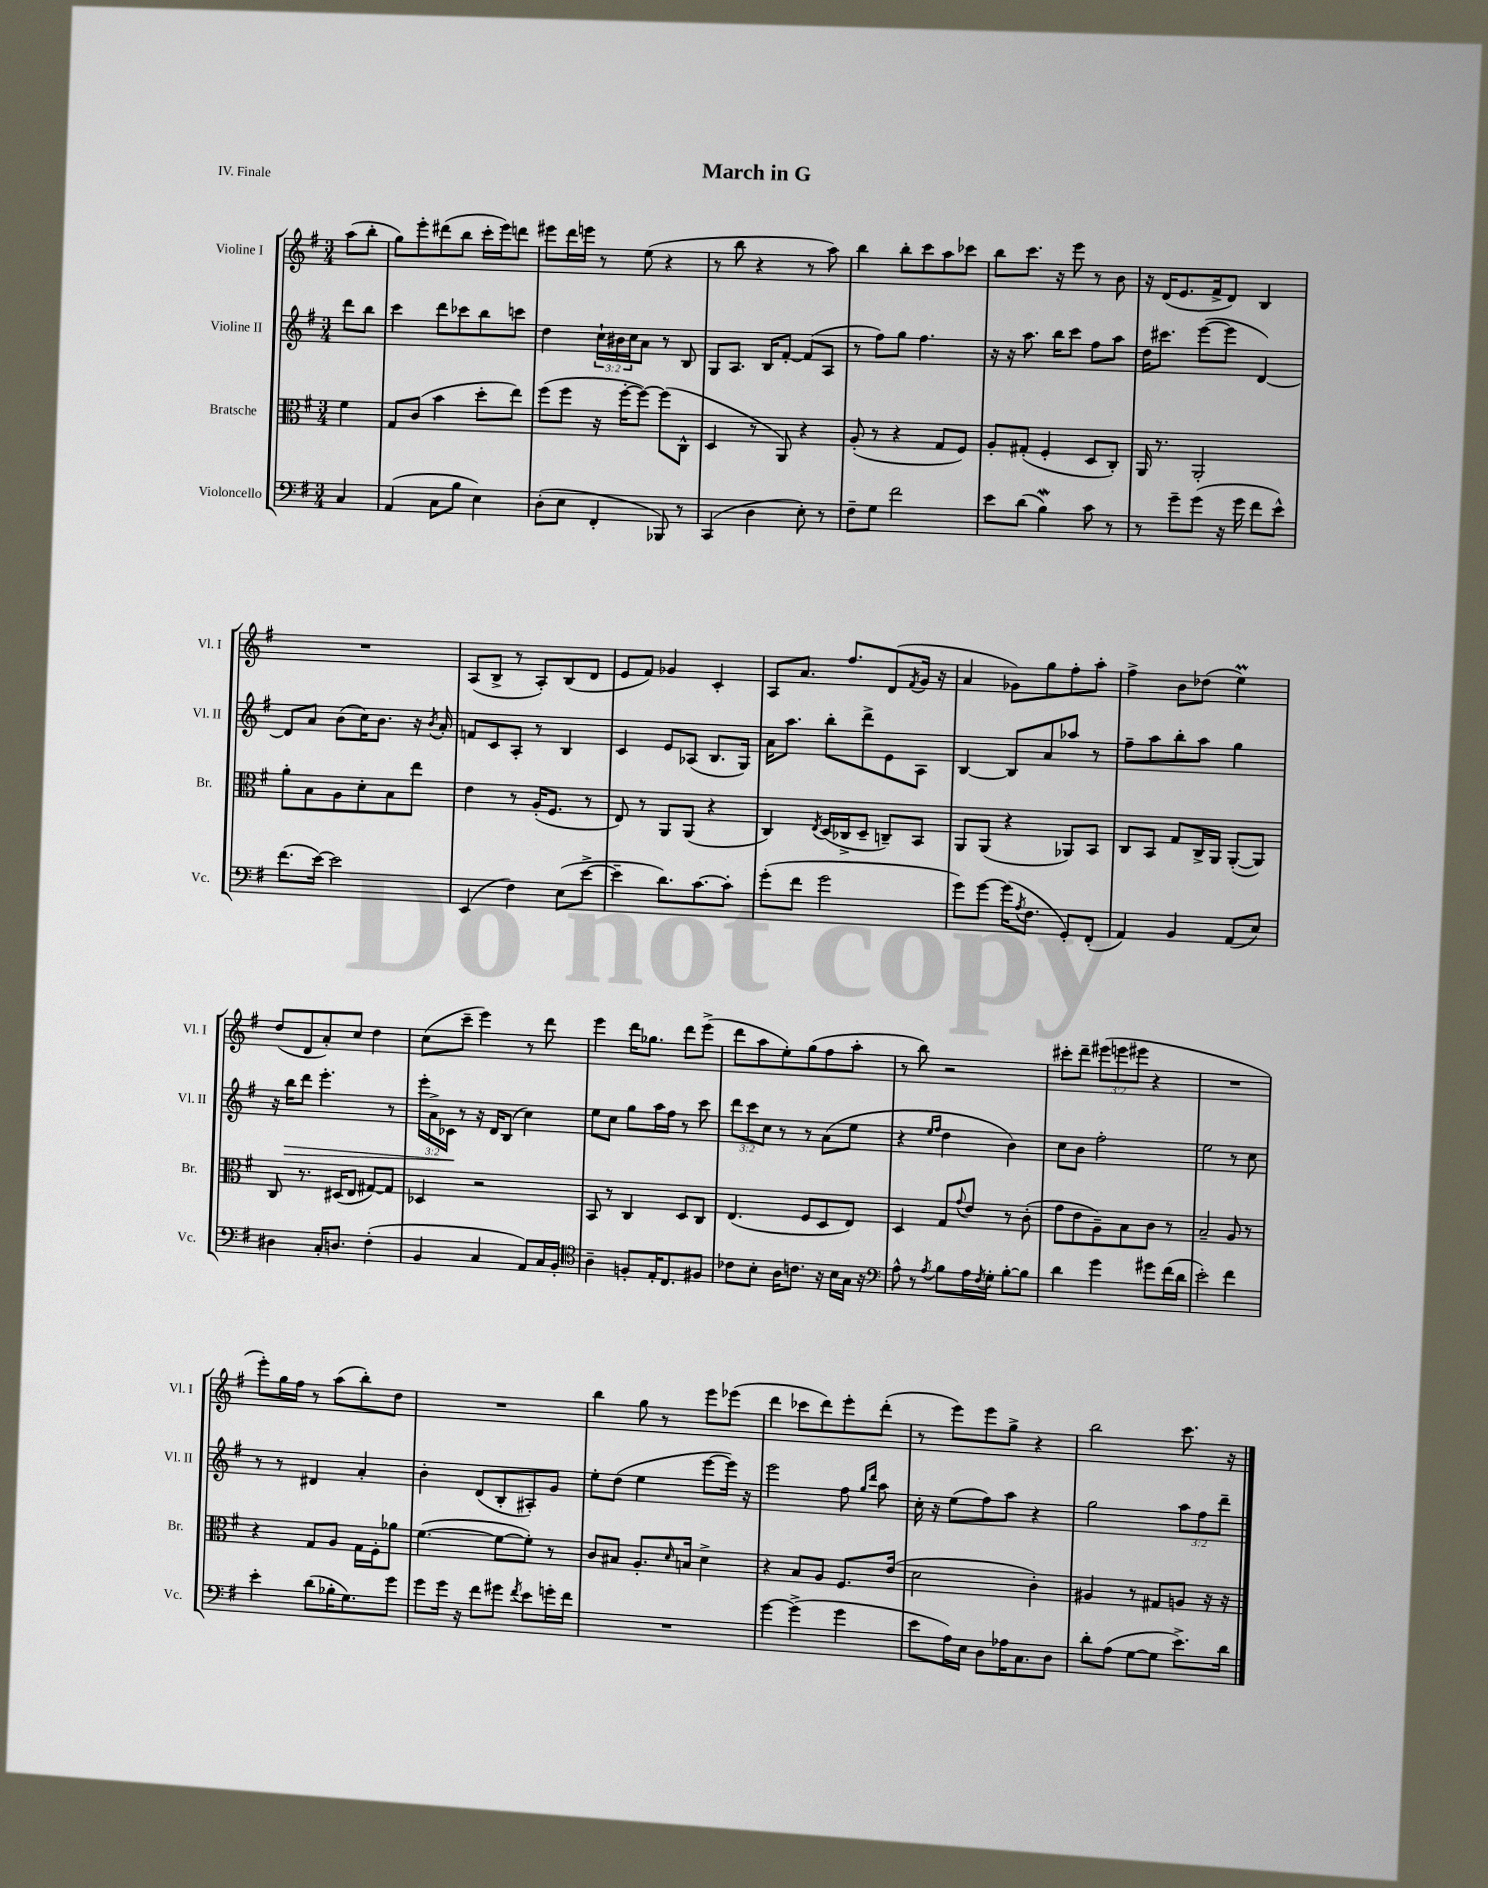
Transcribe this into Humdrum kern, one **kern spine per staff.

**kern	**kern	**kern	**kern
*staff4	*staff3	*staff2	*staff1
*clefF4	*clefC3	*clefG2	*clefG2
*k[f#]	*k[f#]	*k[f#]	*k[f#]
*M3/4	*M3/4	*M3/4	*M3/4
4C	4f#	8ddd	(8aa
.	.	8bb	8bb'
=	=	=	=
(4AA	8G	4ccc	8gg)
.	(8c	.	8eee'
8C	4b	8ddd	(8ddd#
8B	.	8ccc-	8bb
4E)	8dd'	8bb	16ccc'
.	.	.	16eee)
.	8ee)	8ccc	8ddd
=	=	=	=
(8D'	(8ff#	4dd	8eee#
8E	8ff#	.	16ddd
.	.	.	16eee
4FF#'	16r	24cc`	8r
.	.	24b#	.
.	[16ff#'	.	.
.	.	24cc	.
.	8ff#_)	8a	(8ee
8BBB-)	(8ff#]	8r	4r
8r	8C^^	8B	.
=	=	=	=
(4CC	4D	8G	8r
.	.	8.A	8bb
4D	8r	.	4r
.	.	16B	.
.	8AA)	[8f#'	.
8E')	4r	(8f#]	8r
8r	.	8A	8aa)
=	=	=	=
8F#~	(8A'	8r	4bb
8G	8r	8ff#)	.
2f#	4r	8gg	8bb'
.	.	4.ff#	8ccc
.	8G	.	8aa
.	8F#)	.	8ccc-
=	=	=	=
8e	8A'	16r	8bb
.	.	16r	.
(8d	(8G#'	8.aa	8.ccc
4B)	4F#'	.	.
.	.	16bb	16r
.	.	8ccc	8eee
8c	8D	8ff#	8r
8r	8C')	8aa	8b
=	=	=	=
8r	16AA	16dd	16r
.	8.r	8.ccc#	(16d
8g~	.	.	8.e
(8g	2AA'	([8eee	.
.	.	.	16f#^
16r	.	8eee]	8d)
16g	.	.	.
8f#	.	[4d)	4B
8e^^)	.	.	.
=	=	=	=
(8.f#	8a'	8d]	2.r
.	8B	8a	.
[16e)	.	.	.
2e]	8A	(8b	.
.	8d'	16cc)	.
.	.	8.b	.
.	8B	.	.
.	8ee	16r	.
.	.	8qb	.
.	.	16a'	.
=	=	=	=
(4EE	4e	8f	(8A
.	.	8c	8B^
4F#)	8r	8A'	8r
.	(16A'	8r	8A')
.	8.F#	.	.
(8E	.	4B	(8B
[8e^	8r	.	8d
=	=	=	=
4e~]	8E)	4c	8e
.	8r	.	8f#)
8.d)	8AA	8e	4g-
.	(8AA	(8A-	.
[8.c	.	.	.
.	4r	8.B	4c'
8c']	.	.	.
.	.	16G)	.
=	=	=	=
(8g'	4C)	16a	8A
.	.	8.aa	.
8f#	.	.	8.a
.	8qE	.	.
2g	(16D	8bb'	.
.	16C-^	.	8.ff#
.	8D~	8ddd^	.
.	8C~)	8e	(8d
.	.	.	8qf#
.	8BB	8A	16g
.	.	.	16r
=	=	=	=
8g)	8AA	[4B	4a
[8g	(8AA	.	.
(16g]	4r	8B]	8g-)
8qA	.	.	.
8.F#	.	.	.
.	.	8a	8gg
8GG')	8AA-)	8aa-	8ff#'
(8FF#'	8BB	8r	8aa'
=	=	=	=
4AA)	8C	8ff#~	4ff#^
.	8BB	8aa	.
4BB	8G	8bb'	8b
.	16C^	8aa	(8dd-
.	16AA	.	.
(8AA	([8AA'	4gg	4ee)
8E)	8AA])	.	.
=	=	=	=
4D#	8C	16r	(8dd
.	.	16bb	.
.	8.r	8ddd	8d
16C'	.	4.eee'	8a')
8.D	(16D#	.	.
.	8E	.	8cc
(4F#'	[8G#)	.	4dd
.	8G#]	8r	.
=	=	=	=
4BB	4D-	24eee'	(8cc
.	.	24a^	.
.	.	24c-	.
.	.	8r	8ccc~
4C	2r	16r	4eee)
.	.	16d	.
.	.	(8B	.
8AA)	.	4cc)	8r
16C	.	.	8ddd
16BB'	.	.	.
=	=	=	=
*clefC4	*	*	*
4A~	8BB	8ee	4eee
.	8r	8cc	.
8F'	4C	8gg	16ddd
.	.	.	8.gg-
16E'	.	16aa	.
8.C	.	16ff#	.
.	8D	8r	8ddd
8F#	8C	8ccc	(8eee^
=	=	=	=
8c-	(4.E	12ddd	8ddd
.	.	12ccc	.
8B'	.	.	8aa
.	.	12cc	.
16A	.	8r	8ee')
8.c	.	.	.
.	8F#	8r	(8gg
16r	8D	(8a	8ff#
16B	.	.	.
16G	8E)	8ee	8aa'
16r	.	.	.
=	=	=	=
*clefF4	*	*	*
8A^^	4D	4r	8r
8r	.	.	8bb)
.	.	16qqee	.
8qA	.	16qqff#	.
8B	8G	4dd	2r
.	8qqg	.	.
16A	8e	.	.
8qF#	.	.	.
16G'	.	.	.
[8B'	8r	4b)	.
8B]	(8c'	.	.
=	=	=	=
4d	8g	8cc	8ccc#'
.	8e	8b	8ddd~
4g	8A~)	2ff#'	(12eee#
.	.	.	12eee
.	8B	.	.
.	.	.	12eee#
8g#	8c	.	4r
(16f#	8r	.	.
16d	.	.	.
=	=	=	=
2e')	2B~	2ee	2.r
4f#	8A	8r	.
.	8r	8cc	.
=	=	=	=
4e'	4r	8r	8eee')
.	.	8r	16gg
.	.	.	16ff#
(8d	8G	4d#	8r
16B-'	8A	.	(8aa
8.G)	.	.	.
.	16G	4a'	8bb')
.	16F#'	.	.
8g	8a-	.	8dd
=	=	=	=
8g	([4.f#	4b'	2.r
16g	.	.	.
16r	.	.	.
8f#	.	(8d	.
8g#	8f#_	8B'	.
8qf#	.	.	.
8e	8f#'])	8A#')	.
16g'	8r	8g	.
16f#	.	.	.
=	=	=	=
2.r	8c	8ee'	4bb
.	8B#	(8dd	.
.	8.A'	4ee	8gg
.	.	.	8r
.	16qqd	.	.
.	16B	.	.
.	4d^	[8eee	8eee
.	.	16eee])	(8eee-
.	.	16r	.
=	=	=	=
[4g	4r	2eee	4ddd
(4g^]	8B	.	8ccc-
.	8A	.	8ddd)
4g	8.F#	8ff#	8eee'
.	.	16qqgg	.
.	.	16qqddd	.
.	.	8aa	(8ddd'
.	(16e	.	.
=	=	=	=
8e	2d	16cc'	8r
.	.	16r	.
16A)	.	(8ee	8eee)
16E	.	.	.
8D	.	8ff#)	8eee
16A-	.	8aa	8gg^
8.C	.	.	.
.	4c')	4r	4r
8D	.	.	.
=	=	=	=
8d'	4A#	2gg	2bb
(8A	.	.	.
[8G	8r	.	.
8G]	8G#	.	.
8.e^)	8A	12aa	8.ccc
.	.	12ff#	.
.	16r	.	.
.	.	12ddd~	.
16d	16r	.	16r
==	==	==	==
*-	*-	*-	*-
